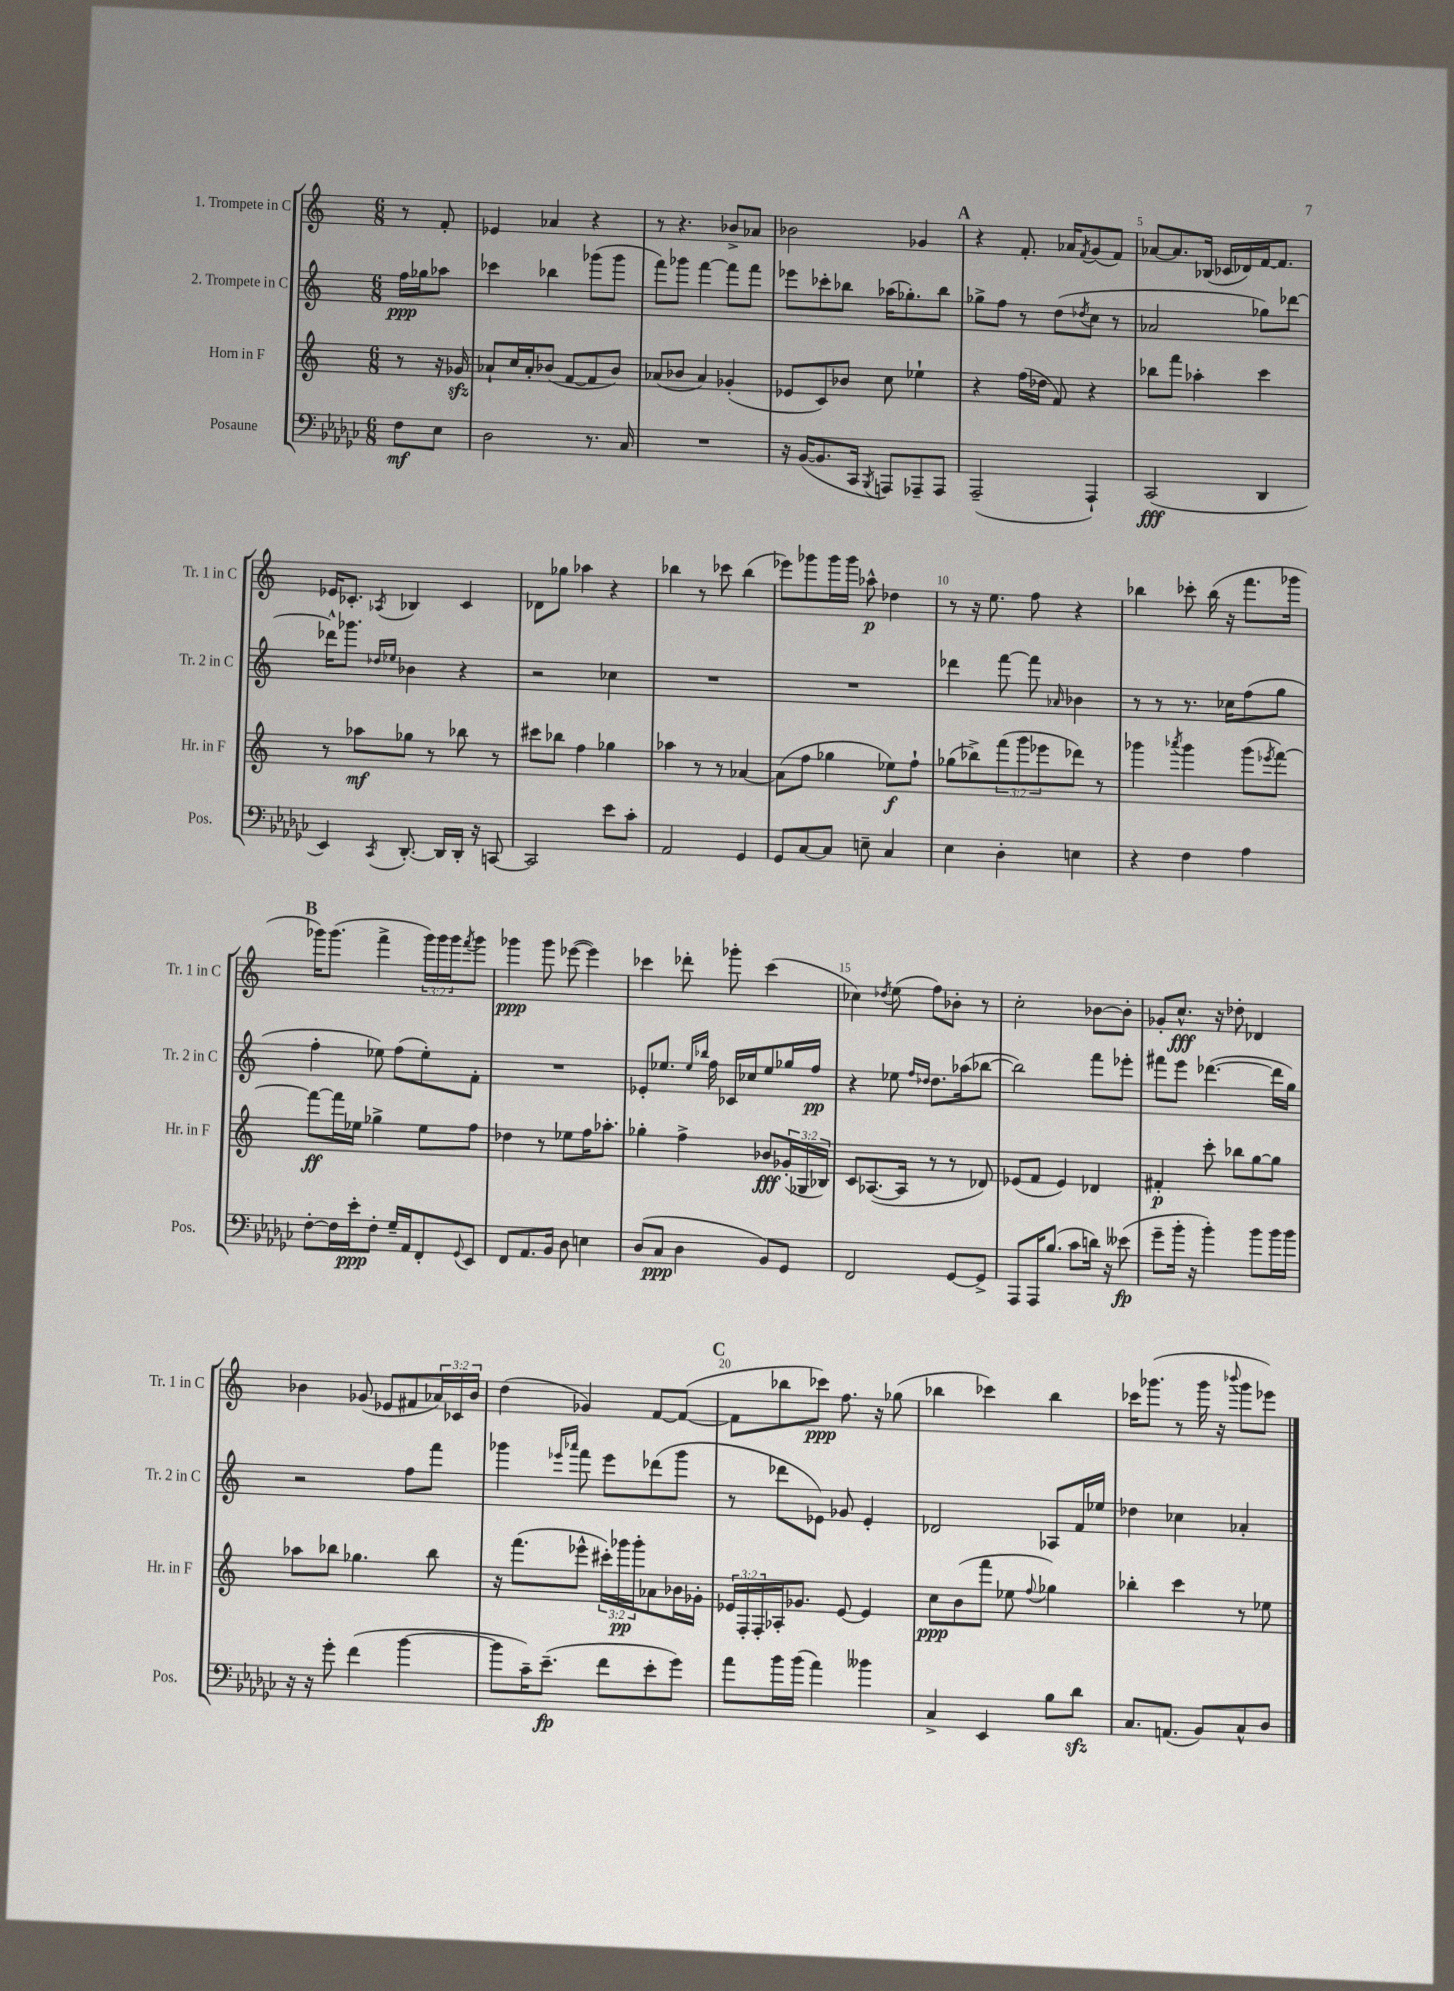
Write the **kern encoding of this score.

**kern	**kern	**kern	**kern
*staff4	*staff3	*staff2	*staff1
*clefF4	*clefG2	*clefG2	*clefG2
*k[b-e-a-d-g-c-]	*k[]	*k[]	*k[]
*M6/8	*M6/8	*M6/8	*M6/8
8F	8r	16ff	8r
.	.	16gg-	.
8E-	16r	8aa-	8f'
.	16g-	.	.
=	=	=	=
2D-	8a-`	4ccc-	4e-
.	16cc	.	.
.	16a-'	.	.
.	(8b-	4bb-	4a-
.	[8f	.	.
8.r	8f]	(8ggg-	4r
.	8b-)	8ggg-	.
16C-	.	.	.
=	=	=	=
2.r	(8a-	8fff)	8r
.	8b-	8ggg-	4.r
.	4a-)	[4fff	.
.	(4g-'	8fff]	8b-^
.	.	8fff	8a-
=	=	=	=
16r	8e-	8eee-	2b-
([16BB-	.	.	.
8.BB-]	8c)	8ccc-'	.
.	8b-	8bb-	.
16CC-	.	.	.
8qBBB-	.	.	.
8AAA)	8cc	(16aa-	.
.	.	8.gg-')	.
8AAA-~	4ee-`	.	4g-
8AAA-	.	8bb-	.
=	=	=	=
(2AAA-~	4r	8gg-^	4r
.	.	8ff	.
.	(16ff	8r	8.f'
.	16dd-	.	.
.	8f)	(8dd	.
.	.	.	16a-
.	.	8qdd-	8qf
4AAA-`)	4r	8cc	(8g
.	.	8r	8f)
=	=	=	=
(2CC-	8bb-	2a-	[8a-
.	8fff	.	8.a-]
.	4aa-'	.	.
.	.	.	(16B-
.	.	.	16c-
.	.	.	16d-)
4DD-	4ccc	8gg-)	[16f
.	.	.	8.f]
.	.	[8ddd-	.
=	=	=	=
4EE-)	8r	16ddd-^^]	16e-
.	.	8.ggg-	8.c-'
.	8aa-	.	.
.	.	16qqdd-	.
8qCC-	.	16qqee-	8qA-
[8.DD-'	8gg-	4b-	4B-
.	8r	.	.
16DD-]	.	.	.
16DD-'	8bb-	4r	4c-
16r	.	.	.
[8CC	8r	.	.
=	=	=	=
2CC]	8ccc#	2r	8d-
.	8bb-	.	8gg-
.	4ff	.	4aa-
8e-	4gg-	4cc-	4r
8c-'	.	.	.
=	=	=	=
2AA-	4aa-	2.r	4bb-
.	8r	.	8r
.	8r	.	8ccc-
4GG-	[4a-	.	(4bb-
=	=	=	=
8GG-	(8a-]	2.r	8eee-)
[8C-	8ff	.	8ggg-
8C-]	4gg-	.	16ggg-
.	.	.	16ggg-
8E~	.	.	8aa-^^
4C-	8ee-)	.	4dd-
.	8ff`	.	.
=	=	=	=
4E-	(8gg-	4ddd-	8r
.	8bb-^)	.	16r
.	.	.	8.ee
4D-'	(12fff	[8fff	.
.	12ggg	.	.
.	.	8fff]	8ff
.	12eee-	.	.
.	.	16qqa-	.
4E	8ddd-)	4b-	4r
.	8r	.	.
=	=	=	=
4r	4ggg-	8r	4bb-
.	.	8r	.
.	8qaaa-	.	.
4F	4ggg-	8.r	8ccc-'
.	.	.	(16bb-
.	.	16cc-	16r
4A-	(8ggg-	(8ff	8.fff
.	8qeee-	.	.
.	[8fff)	8gg	.
.	.	.	16ggg-
=	=	=	=
[8F'	8fff_	4ff'	16ggg-)
.	.	.	(8.ggg-
16F]	16fff]	.	.
16e-'	16ee-	.	.
8F'	4gg-^	8ee-)	4fff^
16G-~	.	(8ff	.
16AA-	.	.	.
8FF'	8ee-	8ee-')	24ggg-)
.	.	.	24ggg-
.	.	.	24ggg-
8qqGG-	.	.	8qfff
8EE-	8ff	8f'	8ggg-
=	=	=	=
8FF	4dd-	2.r	4ggg-
8.AA-	.	.	.
.	8r	.	8ggg-
16BB-	.	.	.
8D-	8ee-	.	([8eee-
4E	16ff	.	4eee-])
.	8.aa-'	.	.
=	=	=	=
(8D-	4gg-'	8e-'	4ccc-
8C-	.	8.ee-	.
4D-	4ff^	.	8ddd-'
.	.	16qqee-	.
.	.	16qqbb-	.
.	.	16ff	.
.	.	16c-	8ggg-'
.	.	16cc-	.
8BB-)	8b-	8ee-	(4ccc-
8GG-	(24g-'	16gg-	.
.	24G-	.	.
.	.	16ff	.
.	24B-)	.	.
=	=	=	=
2FF	8c	4r	4cc-)
.	([8.A-	.	.
.	.	.	8qdd-
.	.	8ee-	(8ee
.	16A-]	.	.
.	.	16qqff	.
.	.	16qqdd-	.
.	8r	8.dd-	8ff)
[8GG-	8r	.	8b-'
.	.	(16aa-	.
8GG-^]	8d-)	[8bb-	8r
=	=	=	=
8AAA-	(8e-	2bb-])	2cc'
16AAA-	8f	.	.
(8.B-	.	.	.
.	4e-)	.	.
8c-	.	.	.
16d)	4d-	8fff	[8b-
16r	.	.	.
(8e--	.	8eee-'	8b-']
=	=	=	=
8g-~	4f#'	8fff#	8g-'
16b-'	.	8eee	8.cc^^
16r	.	.	.
4b-')	8ccc'	([4.ddd-	.
.	.	.	16r
.	8bb-	.	8dd-'
8b-	[8gg	.	4d-
16b-	8gg]	16ddd-]	.
16b-	.	16gg)	.
=	=	=	=
16r	8aa-	2r	4b-
16r	.	.	.
8g-'	8bb-	.	.
(4f	4.gg-	.	(8g-
.	.	.	8e-
[4b-	.	8ff	8f#
.	8bb-	8fff	24a-)
.	.	.	24c-
.	.	.	24b-
=	=	=	=
8b-]	16r	4ggg-	(4dd
.	(8.fff	.	.
16c-~)	.	.	.
(8.e-~	.	.	.
.	.	16qqeee-	.
.	.	16qqaaa-	.
.	8eee-^^	8fff	4g-)
8f	24ccc#')	8eee-	.
.	24ggg-	.	.
.	24ggg-'	.	.
8e-'	8a-	(8ddd-	[8f
8g-)	16b-	8ggg-	(8f_
.	16g-'	.	.
=	=	=	=
8a-	24e-	8r	8f]
.	24F'	.	.
.	24F'	.	.
16b-	16A-'	8ddd-	8bb-
(16b-	8.g-	.	.
4a-)	.	8e-)	8ccc-)
.	[8e-	8g-	8.ff
4b--	4e-]	4e-'	.
.	.	.	16r
.	.	.	(8gg-
=	=	=	=
4C-^	8cc	2d-	4bb-
.	(8b	.	.
4EE-	8fff	.	4ccc-)
.	8ee-	.	.
.	8qqff	.	.
8B-	4gg-)	8A-	4bb-
8d-	.	16f	.
.	.	16ee-	.
=	=	=	=
8.C-	4bb-'	4dd-	16ccc-
.	.	.	(8.ggg-
(8.AA	.	.	.
.	4ccc	4cc-	8r
8BB-)	.	.	16ggg-
.	.	.	16r
.	.	.	8qqbbb-
8C-^^	8r	4a-'	8ggg-
8D-	8ee-	.	8eee-)
==	==	==	==
*-	*-	*-	*-
